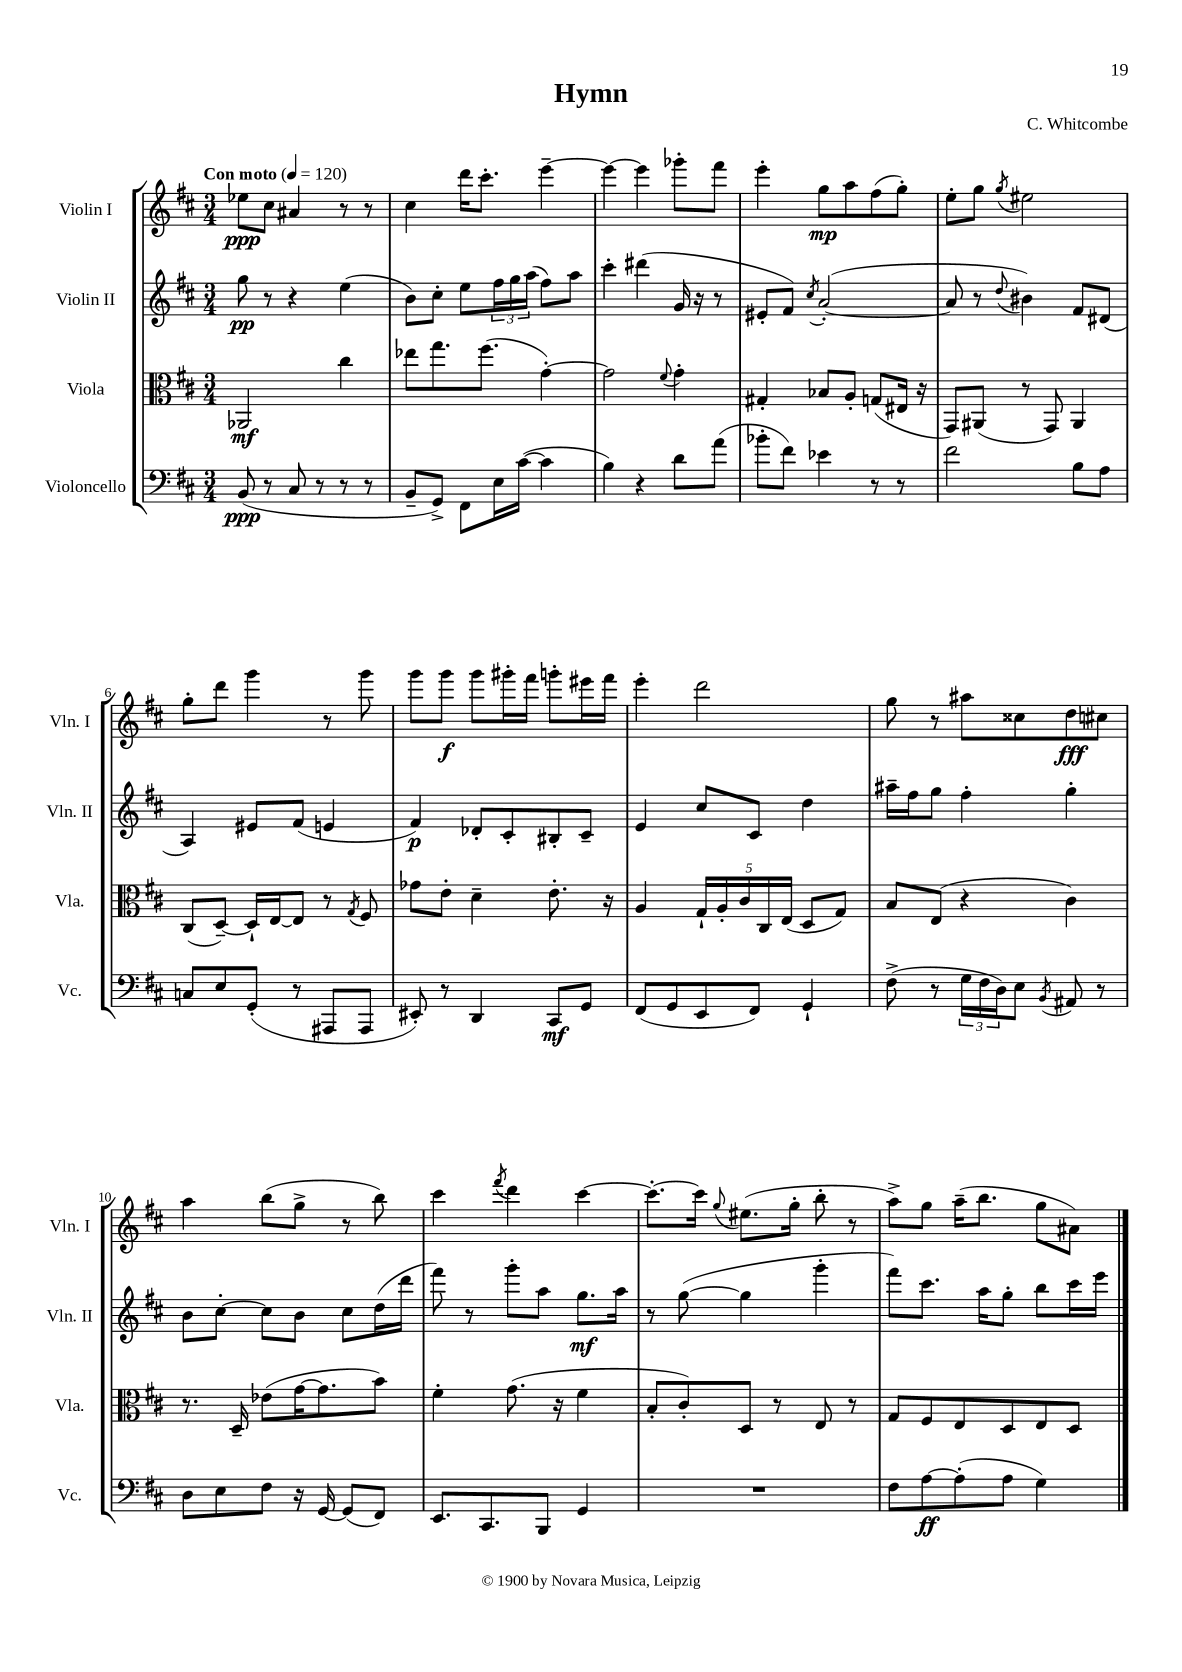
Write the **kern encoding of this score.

**kern	**kern	**kern	**kern
*staff4	*staff3	*staff2	*staff1
*clefF4	*clefC3	*clefG2	*clefG2
*k[f#c#]	*k[f#c#]	*k[f#c#]	*k[f#c#]
*M3/4	*M3/4	*M3/4	*M3/4
*MM120	*MM120	*MM120	*MM120
(8BB	2AA-	8gg	8ee-
8r	.	8r	8cc#
8C#	.	4r	4a#
8r	.	.	.
8r	4cc#	(4ee	8r
8r	.	.	8r
=	=	=	=
8BB~	8ee-	8b)	4cc#
8GG^)	8.gg	8cc#'	.
8FF#	.	8ee	16ddd
.	(8.ff#	.	8.ccc#'
16E	.	24ff#	.
.	.	24gg	.
([16c#	.	.	.
.	.	(24aa	.
4c#]	[4g')	8ff#)	[4eee~
.	.	8aa	.
=	=	=	=
4B)	2g]	4ccc#'	4eee_
4r	.	(4ddd#	4eee]
.	8qqf#	.	.
8d	4g'	16g	8ggg-'
.	.	16r	.
(8a	.	8r	8fff#
=	=	=	=
8b-'	4G#'	8e#'	4eee'
8f#)	.	8f#)	.
.	.	8qcc#	.
4e-	8B-	([2a'	8gg
.	8A'	.	8aa
8r	(8G	.	(8ff#
8r	16E#	.	8gg')
.	16r	.	.
=	=	=	=
2f#	8GG)	8a]	8ee'
.	(8AA#	8r	8gg
.	.	8qqdd	8qgg
.	8r	4b#)	2ee#
.	8GG)	.	.
8B	4AA#	8f#	.
8A	.	(8d#	.
=	=	=	=
8C	(8C#	4A)	8gg'
8E	[8D~)	.	8ddd
(8GG'	16D`]	8e#	4ggg
.	[16E	.	.
8r	8E]	(8f#	.
8AAA#	8r	4e	8r
.	8qG	.	.
8AAA#	8F#	.	8ggg
=	=	=	=
8EE#')	8g-	4f#)	8ggg
8r	8e'	.	8ggg
4DD	4d~	8d-'	8ggg
.	.	8c#'	16ggg#'
.	.	.	16fff#
8CC#	8.e'	8B#'	8ggg'
8GG	.	8c#~	16eee#
.	16r	.	16fff#
=	=	=	=
(8FF#	4A	4e	4eee'
8GG	.	.	.
8EE	20G`	8cc#	2ddd
.	20A'	.	.
.	20c#	.	.
8FF#)	.	8c#	.
.	20C#	.	.
.	(20E	.	.
4GG`	8D	4dd	.
.	8G)	.	.
=	=	=	=
(8F#^	8B	16aa#~	8gg
.	.	16ff#	.
8r	(8E	8gg	8r
24G	4r	4ff#'	8aa#
24F#	.	.	.
24D)	.	.	.
8E	.	.	8cc##
8qBB	.	.	.
8AA#	4c#)	4gg'	8dd
8r	.	.	8cc#
=	=	=	=
8D	8.r	8b	4aa
8E	.	[8cc#'	.
.	16D~	.	.
8F#	(8e-	8cc#]	(8bb
16r	[16g	8b	8gg^
[16GG	8.g]	.	.
(8GG]	.	8cc#	8r
8FF#)	8b)	(16dd	8bb)
.	.	16ddd	.
=	=	=	=
8.EE	4f#'	8fff#)	4ccc#
.	.	8r	.
8.CC#	.	.	.
.	.	.	8qfff#
.	(8.g	8ggg'	4ddd
8BBB	.	8aa	.
.	16r	.	.
4GG	4f#	8.gg	[4ccc#
.	.	16aa	.
=	=	=	=
2.r	8B'	8r	8.ccc#'_
.	8c#')	([8gg	.
.	.	.	16ccc#]
.	.	.	8qqgg
.	8D	4gg]	(8.ee#
.	8r	.	.
.	.	.	16gg'
.	8E	4ggg'	8bb'
.	8r	.	8r
=	=	=	=
8F#	8G	8fff#)	8aa^)
[8A	8F#	8.ccc#	8gg
(8A']	8E	.	(16aa~
.	.	16aa	8.bb
8A	8D	8gg'	.
4G)	8E	8bb	8gg
.	8D	16ccc#	8a#)
.	.	16eee	.
==	==	==	==
*-	*-	*-	*-
